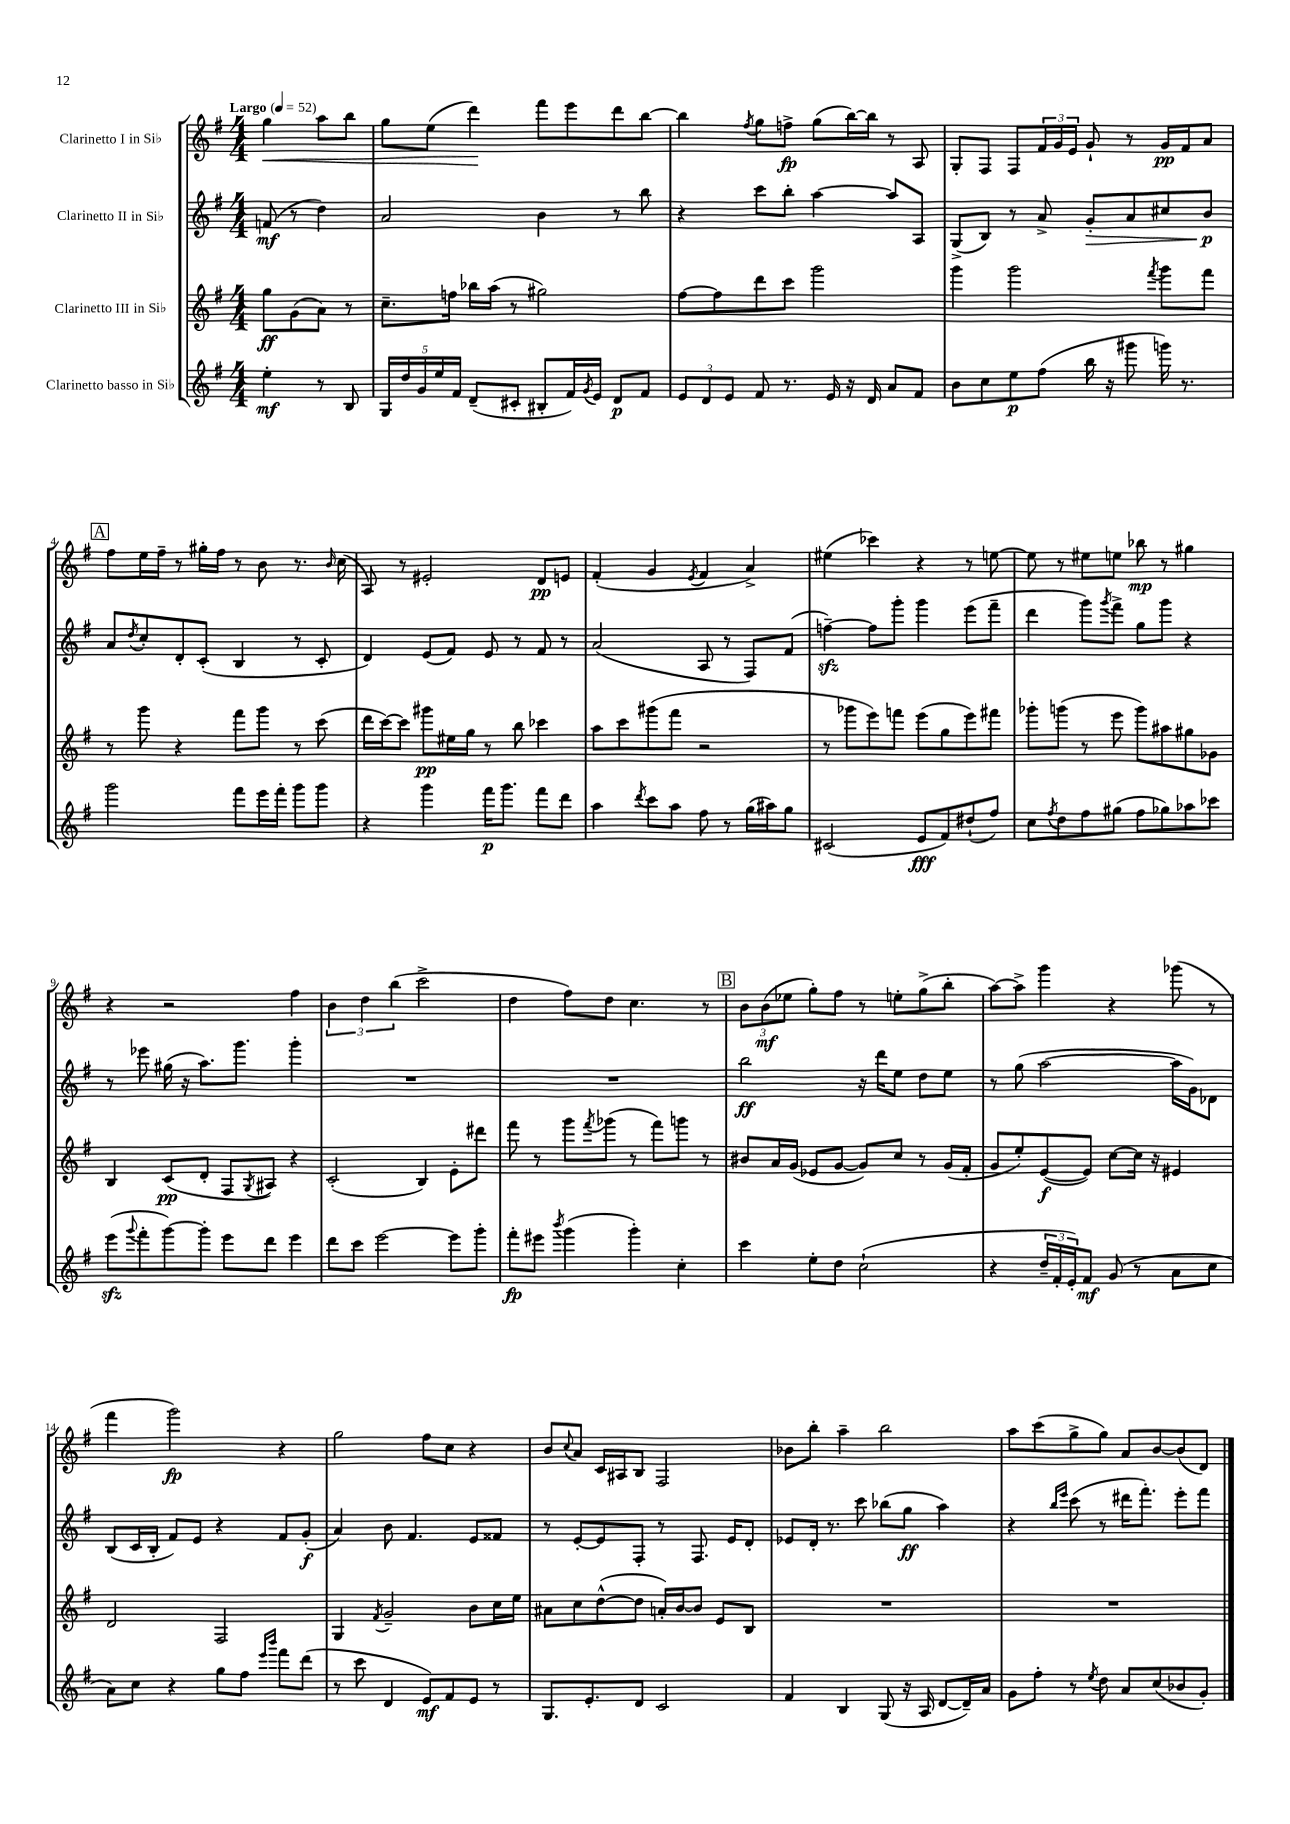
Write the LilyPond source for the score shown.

<<
\new StaffGroup <<
\new Staff = "s0" \with { instrumentName = "Clarinetto I in Sib" } {
    \clef treble \key g \major \numericTimeSignature \time 4/4 \partial 2 \tempo "Largo" 4 = 52
    g''4\< a''8 b''8 |
    g''8 e''8( d'''4\!) fis'''8 e'''8 d'''8 b''8~ |
    b''4 \acciaccatura { fis''8 } g''8 f''8->\fp g''8( b''16~) b''16 r8 a8 |
    g8-. fis8 fis8 \tuplet 3/2 { fis'16 g'16 e'16 } g'8-! r8 g'16\pp fis'16 a'8 |
    \mark \markup { \box "A" } fis''8 e''16 fis''16-- r8 gis''16-. fis''16 r8 b'8 r8. \grace { b'16 } c''16( |
    a8) r8 eis'2-. d'8\pp e'8 |
    fis'4-.( g'4 \acciaccatura { e'8 } fis'4 a'4->) |
    eis''4( ces'''4) r4 r8 e''8~ |
    e''8 r8 eis''8 e''8 bes''8\mp r8 gis''4 |
    r4 r2 fis''4 |
    \tuplet 3/2 { b'4 d''4 b''4( } c'''2-> |
    d''4 fis''8) d''8 c''4. r8 |
    \mark \markup { \box "B" } \tuplet 3/2 { b'8 b'8\mf( ees''8 } g''8-.) fis''8 r8 e''8-. g''8->( b''8-. |
    a''8~) a''8-> g'''4 r4 ges'''8( r8 |
    fis'''4 g'''2\fp) r4 |
    g''2 fis''8 c''8 r4 |
    b'8 \appoggiatura { c''8 } a'8 c'16 ais16 b8 fis2 |
    bes'8 b''8-. a''4-- b''2 |
    a''8 c'''8( g''8-> g''8) a'8 b'8~ b'8( d'8) \bar "|." |
}
\new Staff = "s1" \with { instrumentName = "Clarinetto II in Sib" } {
    \clef treble \key g \major \numericTimeSignature \time 4/4 \partial 2
    f'8\mf( r8 d''4) |
    a'2 b'4 r8 b''8 |
    r4 c'''8 b''8-. a''4~ a''8 a8 |
    g8->( b8) r8 a'8-> g'8-.\> a'8 cis''8 b'8\p\! |
    \mark \markup { \box "A" } a'8 \acciaccatura { d''8 } c''8-. d'8-. c'8-.( b4 r8 c'8-. |
    d'4) e'8( fis'8) e'8 r8 fis'8 r8 |
    a'2( a8 r8 fis8) fis'8( |
    f''4~--\sfz) f''8 g'''8-. g'''4 e'''8( fis'''8-- |
    d'''4 g'''8) \acciaccatura { g'''8 } fis'''8-> g''8 g'''8 r4 |
    r8 ees'''8 gis''16( r16 a''8.) g'''8. g'''4-. |
    R1 |
    R1 |
    \mark \markup { \box "B" } b''2\ff r16 d'''16 e''8 d''8 e''8 |
    r8 g''8( a''2~ a''16 g'16) des'8 |
    b8( c'16 b16-. fis'8) e'8 r4 fis'8 g'8-.\f( |
    a'4) b'8 fis'4. e'8 fisis'8 |
    r8 e'8~-. e'8 fis8-. r8 fis8. e'16 d'8-. |
    ees'8 d'16-. r8. c'''8 bes''8( g''8\ff a''4) |
    r4 \grace { b''16 e'''16 } c'''8( r8 dis'''16 fis'''8.-.) e'''8-. fis'''8 \bar "|." |
}
\new Staff = "s2" \with { instrumentName = "Clarinetto III in Sib" } {
    \clef treble \key g \major \numericTimeSignature \time 4/4 \partial 2
    g''8\ff g'8( a'8) r8 |
    c''8.-- f''16 bes''16 a''16( r8 gis''2) |
    fis''8~ fis''8 d'''8 c'''8 g'''2 |
    g'''4 g'''2 \acciaccatura { fis'''8 } g'''8 fis'''8 |
    \mark \markup { \box "A" } r8 g'''8 r4 fis'''8 g'''8 r8 c'''8( |
    d'''16 c'''16~) c'''8 gis'''8\pp eis''16 g''16 r8 b''8 ces'''4 |
    a''8 c'''8 gis'''8( fis'''8 r2 |
    r8 ges'''8 e'''8) f'''8 e'''8( g''8 e'''8) fis'''8 |
    ges'''8-. g'''8( r8 e'''8 g'''8) ais''8 gis''8 ges'8 |
    b4 c'8\pp( d'8-. fis8 \acciaccatura { g8 } ais8) r4 |
    c'2-.( b4) e'8-. dis'''8 |
    fis'''8 r8 g'''8 \acciaccatura { fis'''8 } ges'''8( r8 fis'''8) g'''8 r8 |
    \mark \markup { \box "B" } bis'8 a'16 g'16( ees'8 g'8~ g'8) c''8 r8 g'16( fis'16-. |
    g'8 e''8-.) e'8~\f( e'8) c''8~ c''16 r16 eis'4 |
    d'2 fis2 |
    g4 \acciaccatura { fis'8 } g'2-- b'8 c''16 e''16 |
    ais'8 c''8 d''8~-^( d''8 a'16-.) b'16~ b'8 e'8 b8 |
    R1 |
    R1 \bar "|." |
}
\new Staff = "s3" \with { instrumentName = "Clarinetto basso in Sib" } {
    \clef treble \key g \major \numericTimeSignature \time 4/4 \partial 2
    e''4-.\mf r8 b8 |
    \tuplet 5/4 { g16 d''16 g'16 e''16 fis'16 } d'8--( cis'8-. bis8-. fis'16) \acciaccatura { g'8 } e'16 d'8\p fis'8 |
    \tuplet 3/2 { e'8 d'8 e'8 } fis'8 r8. e'16 r16 d'16 a'8 fis'8 |
    b'8 c''8 e''8\p fis''8( b''16 r16 gis'''8 g'''16) r8. |
    \mark \markup { \box "A" } g'''2 fis'''8 e'''16 fis'''16-. g'''8 g'''8 |
    r4 g'''4 fis'''16\p g'''8. fis'''8 d'''8 |
    a''4 \acciaccatura { d'''8 } c'''8 a''8 fis''8 r8 g''16( ais''16) g''8 |
    cis'2( e'8\fff fis'8) dis''8-!( fis''8) |
    c''8 \acciaccatura { fis''8 } d''8 fis''8 gis''8( fis''8 ges''8) aes''8 ces'''8 |
    e'''8\sfz( \appoggiatura { g'''8 } fis'''8-. g'''8~) g'''8-. e'''8 d'''8 e'''4 |
    d'''8 c'''8 e'''2~ e'''8 g'''8-. |
    fis'''8-.\fp eis'''8 \acciaccatura { b'''8 } g'''4( g'''4-.) c''4-. |
    \mark \markup { \box "B" } c'''4 e''8-. d''8 c''2-!( |
    r4 \tuplet 3/2 { d''16-- fis'16-. e'16-.) } fis'8\mf g'8( r8 a'8 c''8 |
    a'8) c''8 r4 g''8 fis''8 \grace { e'''16 b'''16 } fis'''8 d'''8( |
    r8 c'''8 d'4 e'8\mf) fis'8 e'8 r8 |
    g8. e'8.-. d'8 c'2 |
    fis'4 b4 g8( r16 a16 d'8~ d'16--) a'16 |
    g'8 fis''8-. r8 \acciaccatura { e''8 } d''8 a'8 c''8( bes'8 g'8-.) \bar "|." |
}
>>
>>
